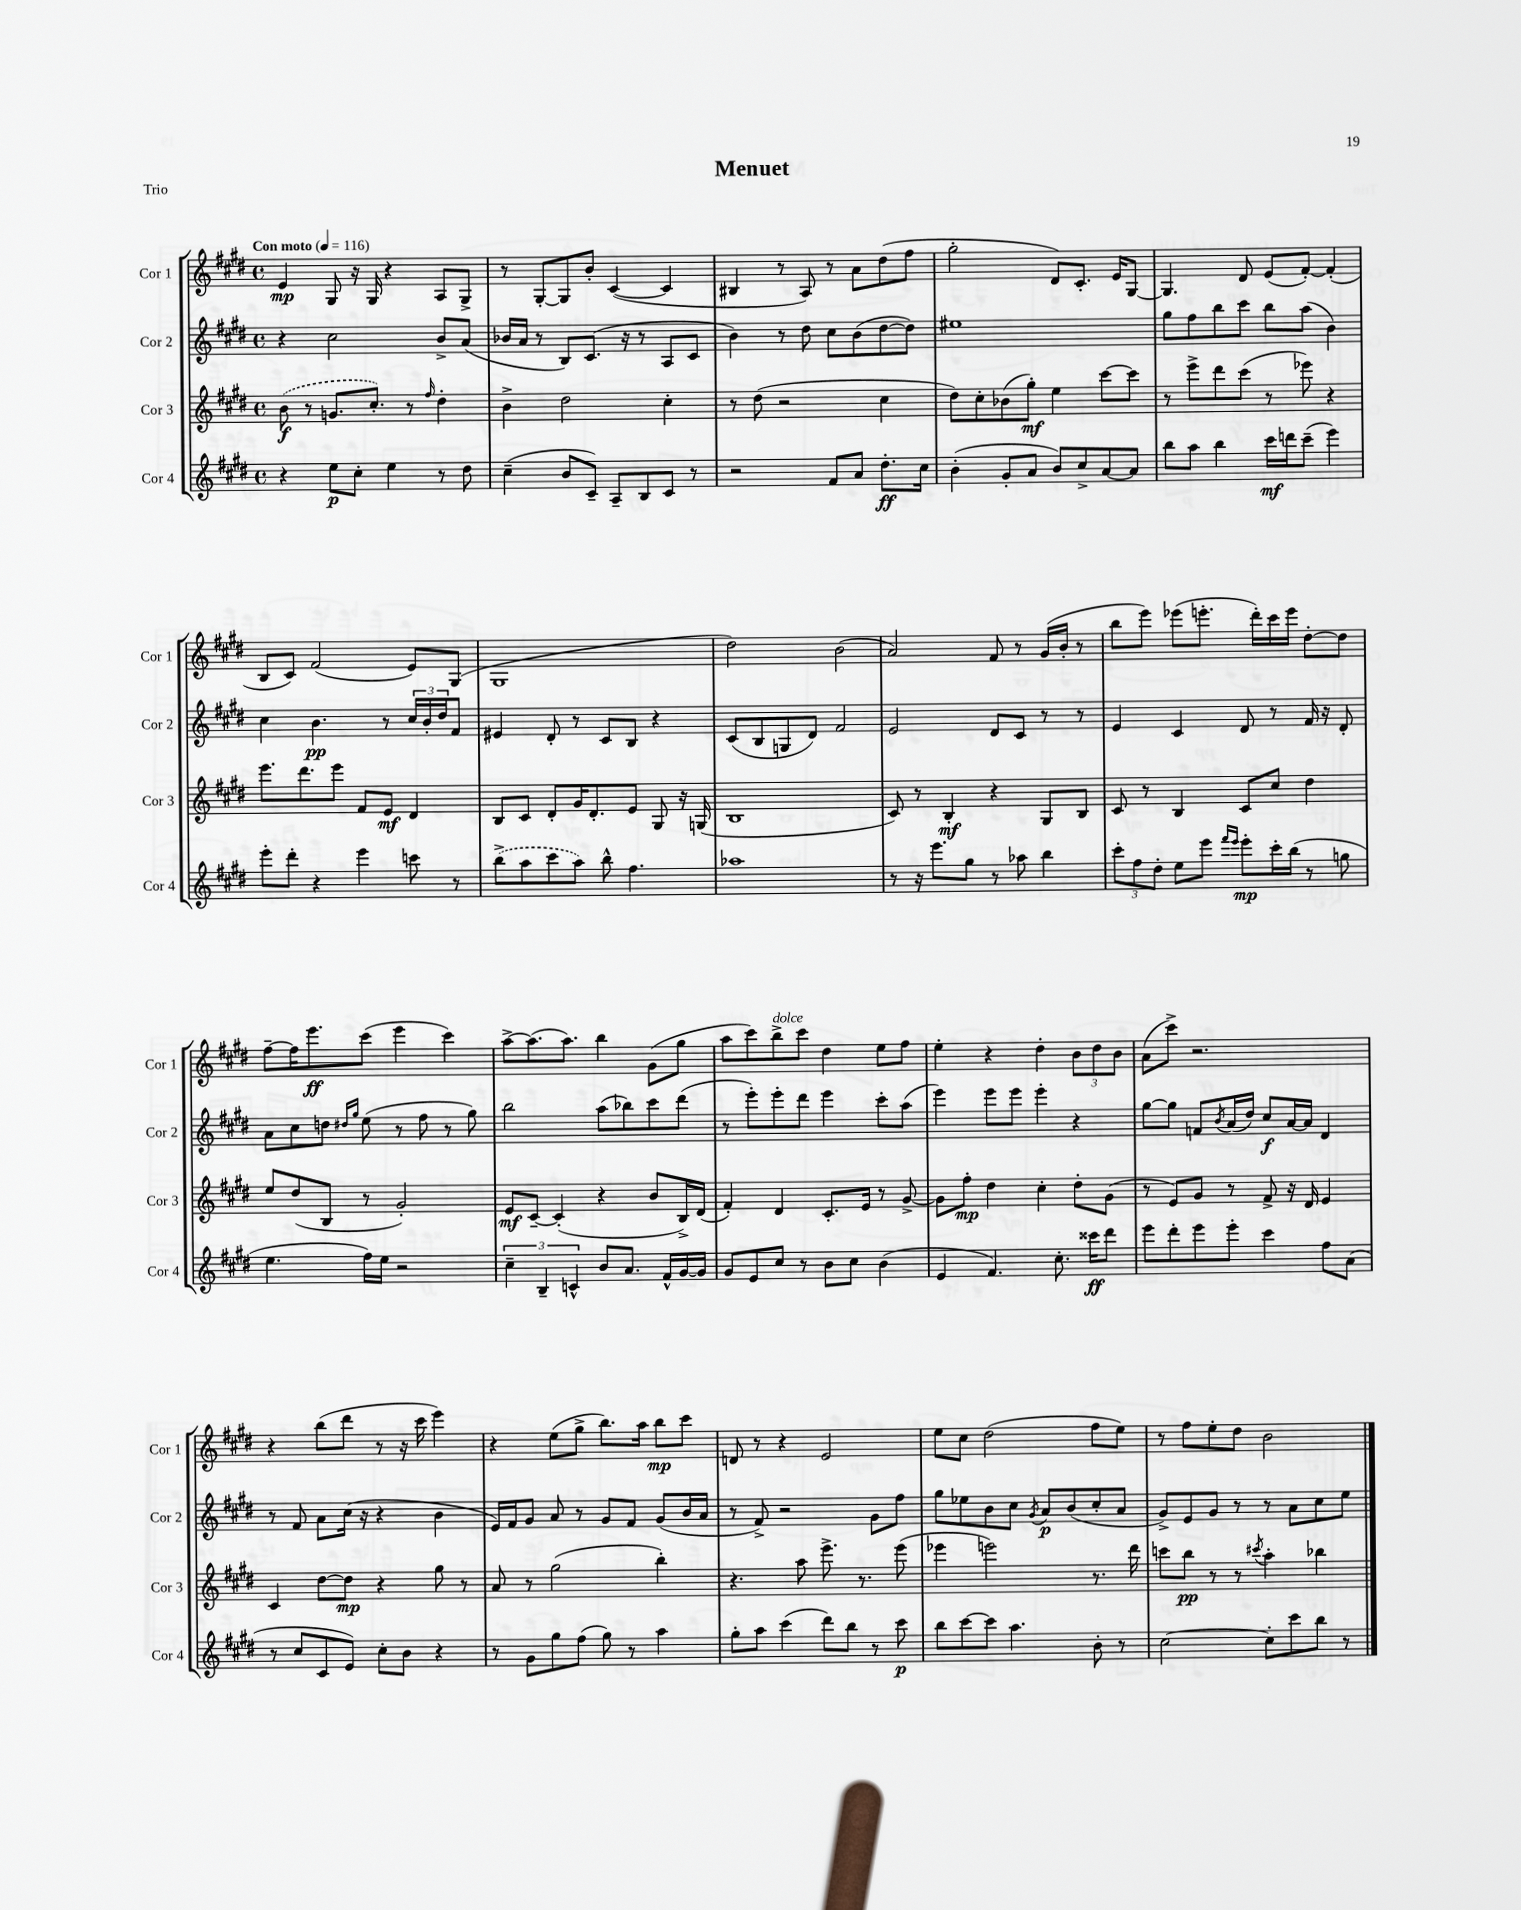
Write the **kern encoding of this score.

**kern	**kern	**kern	**kern
*staff4	*staff3	*staff2	*staff1
*clefG2	*clefG2	*clefG2	*clefG2
*k[f#c#g#d#]	*k[f#c#g#d#]	*k[f#c#g#d#]	*k[f#c#g#d#]
*M4/4	*M4/4	*M4/4	*M4/4
*met(c)	*met(c)	*met(c)	*met(c)
*MM116	*MM116	*MM116	*MM116
4r	(8b\	4r	4e/
.	8r	.	.
8ee\L	8.g/L	2cc#\	8G#/
8cc#'\J	.	.	16r
.	8.cc#'/J)	.	16G#/
4ee\	.	.	4r
.	8r	.	.
.	16qqff#/	.	.
8r	4dd#'\	8b^/L	8A/L
8dd#\	.	(8a/J	8G#^/J
=	=	=	=
(4cc#~\	4b^\	16b-/LL	8r
.	.	16a/JJ	.
.	.	8r	[8G#'/L
8b/L	2dd#\	8B/L)	8G#/]
8c#~/J)	.	(8.c#/J	8b'/J
8A~/L	.	.	([4c#/
.	.	16r	.
8B/	.	8r	.
8c#/J	4cc#'\	8A/L	4c#/]
8r	.	8c#/J	.
=	=	=	=
2r	8r	4b\)	4B#/
.	(8dd#\	.	.
.	2r	8r	8r
.	.	8dd#\	8A/)
8f#/L	.	8cc#\L	8r
8a/J	.	(8b\	8a\L
8.dd#'\L	4cc#\	[8dd#\	(8dd#\
.	.	8dd#\]J)	8ff#\J
16cc#\Jk	.	.	.
=	=	=	=
(4b'\	8dd#\L)	1ee#	2gg#'\
.	8cc#'\	.	.
8g#'/L	(8b-\	.	.
8a/J	8gg#'\J)	.	.
8b/L)	4ee\	.	8d#/L)
8cc#^/	.	.	8.c#'/J
[8a/	[8ccc#\L	.	.
.	.	.	16e/LK
8a/]J	8ccc#\]J	.	[8G#/J
=	=	=	=
8bb\L	8r	8gg#\L	4.G#/]
8aa\J	8eee^\L	8ff#\	.
4bb\	8ddd#\	8bb\	.
.	(8ccc#\J	8ccc#\J	8d#/
16ccc#\LL	8r	8bb\L	(8e/L
16ddd\J	.	.	.
(8ccc#~\J	8eee-\)	(8aa\J	[8f#'/J)
4eee\)	4r	4b\)	(4f#'/]
=	=	=	=
8eee'\L	8.eee\L	4cc#\	8B/L
8ddd#'\J	.	.	8c#/J)
.	8.ddd#\	.	.
4r	.	4.b\	(2f#/
.	8eee\J	.	.
4eee\	8f#/L	.	.
.	8e/J	8r	.
8ccc\	4d#/	24cc#/LL	8e/L)
.	.	24b'/	.
.	.	24dd#/J	.
8r	.	8f#/J	(8G#/J
=	=	=	=
(8bb^\L	8B/L	4e#/	1G#
8aa\	8c#/J	.	.
8ccc#\	8d#'/L	8d#'/	.
8aa\J)	16g#/K	8r	.
.	8.d#'/	.	.
8bb^^\	.	8c#/L	.
4.ff#\	8e/J	8B/J	.
.	8G#/	4r	.
.	16r	.	.
.	(16G/	.	.
=	=	=	=
1aa-	1B	(8c#/L	2dd#\)
.	.	8B/	.
.	.	8G/	.
.	.	8d#/J)	.
.	.	2f#/	(2b\
=	=	=	=
8r	8c#/)	2e/	2a/)
16r	8r	.	.
8.eee\L	.	.	.
.	4B'/	.	.
8gg#\J	.	.	.
8r	4r	8d#/L	8f#/
8aa-\	.	8c#/J	8r
4bb\	8G#/L	8r	(16g#/LL
.	.	.	16b'/JJ
.	8B/J	8r	8r
=	=	=	=
12ccc#'\L	8c#/	4e/	8bb\L
12ff#\	.	.	.
.	8r	.	8eee\J)
12dd#'\J	.	.	.
8ee\L	4B/	4c#/	(8eee-\L
8eee\J	.	.	8.eee'\J
16qqfff#/LL	.	.	.
16qqeee/JJ	.	.	.
8eee'\L	8c#/L	8d#/	.
.	.	.	16ddd#'\LL)
16ccc#'\L	8cc#/J	8r	16ccc#\
(16bb\JJ	.	.	16eee\JJ
8r	4dd#\	16f#/	[8dd#'\L
.	.	16r	.
8gg\	.	8d#'/	8dd#\]J
=	=	=	=
4.ee\	8ee/L	8a\L	[8ff#~\L
.	(8dd#/	8cc#\	16ff#\]K
.	.	.	8.eee\
.	8B/J	8dd\J	.
.	.	16qqdd#/LL	.
.	.	16qqgg#/JJ	.
16ff#\LL)	8r	(8ee\	(8ccc#\J
16ee\JJ	.	.	.
2r	2g#'/)	8r	4eee\
.	.	8ff#\	.
.	.	8r	4ccc#\)
.	.	8gg#\)	.
=	=	=	=
6cc#~\	8e/L	2bb\	[8aa^\L
.	[8c#~/J	.	(8.aa\]
6B~/	.	.	.
.	(4c#'/]	.	.
.	.	.	8.aa\J)
6c^^/	.	.	.
8b/L	4r	(8aa\L	4bb\
8.a/J	.	8bb-\)	.
.	8b/L	8ccc#\	(8g#\L
16f#^^/LL	.	.	.
[16g#/	16B^/L)	(8ddd#\J	8gg#\J
16g#/]JJ	(16d#/JJ	.	.
=	=	=	=
8g#/L	4f#'/)	8r	8aa\L
8e/	.	8eee'\L)	8ccc#\)
8cc#/J	4d#/	8eee'\	8bb^\
8r	.	8ddd#\J	8ccc#\J
8b\L	8.c#'/L	4eee\	4dd#\
8cc#\J	.	.	.
.	16e/Jk	.	.
(4b\	8r	8ccc#'\L	8ee\L
.	[8g#^/	(8aa\J	8ff#\J
=	=	=	=
4e/	8g#\]L	4eee\)	4ee'\
.	8ff#'\J	.	.
4.f#/)	4dd#\	8eee\L	4r
.	.	8eee\J	.
.	4cc#'\	4eee'\	4dd#'\
8.cc#'\	.	.	.
.	8dd#'\L	4r	12b\L
16ccc##\LK	.	.	.
.	.	.	12dd#\
8ddd#\J	(8g#\J	.	.
.	.	.	12b\J
=	=	=	=
8eee\L	8r	[8gg#\L	(8a\L
8ddd#'\	8e/L)	8gg#\]J	8ccc#^\J)
8eee\	8g#/J	8f/L	2.r
.	.	8qb/	.
8eee'\J	8r	(16a/L	.
.	.	16dd#/JJ)	.
4ccc#\	8f#^/	8cc#/L	.
.	16r	[16a/L	.
.	16d#/	16a/]JJ	.
8ff#\L	4e/	4d#/	.
(8a\J	.	.	.
=	=	=	=
8r	4c#/	8r	4r
8cc#/L	.	8f#/	.
8c#/	[8dd#\L	8a\L	(8bb\L
8e/J)	8dd#\]J	(16cc#\Jk	8ddd#\J
.	.	16r	.
8cc#'\L	4r	4r	8r
8b\J	.	.	16r
.	.	.	16ccc#\
4r	8gg#\	4b\	4eee\)
.	8r	.	.
=	=	=	=
8r	8a/	16e/LL)	4r
.	.	16f#/J	.
8g#\L	8r	8g#/J	.
8gg#\	(2gg#\	8a/	(8ee\L
(8ff#\J	.	8r	8gg#^\J
8gg#\)	.	8g#/L	8.bb\L)
8r	.	8f#/J	.
.	.	.	16aa\Jk
4aa\	4bb'\)	(8g#/L	8bb\L
.	.	16b/L	8ccc#\J
.	.	16a/JJ	.
=	=	=	=
8gg#'\L	4.r	8r	8d/
8aa\J	.	8f#^/)	8r
(4ccc#\	.	2r	4r
.	8aa\	.	.
8ddd#\L)	8.eee^\	.	2e/
8bb\J	.	.	.
.	8.r	.	.
8r	.	8g#\L	.
8ccc#\	(8eee\	8ff#\J	.
=	=	=	=
8bb\L	4eee-\	8gg#\L	8ee\L
[8ccc#\	.	8ee-\	8cc#\J
8ccc#\]J	2eee\)	8b\	(2dd#\
4.aa\	.	8cc#\J	.
.	.	8qg#/	.
.	.	8a/L	.
.	.	(8b/	.
8b'\	8.r	8cc#'/	8ff#\L
8r	.	8a/J	8ee\J)
.	16ddd#\	.	.
=	=	=	=
[2cc#\	8ccc\L	8g#^/L)	8r
.	8bb\J	8e/	8ff#\L
.	8r	8g#/J	8ee'\
.	8r	8r	8dd#\J
.	8qccc#/	.	.
8cc#'\]L	4aa'\	8r	2b\
8ccc#\	.	8a\L	.
8bb\J	4bb-\	8cc#\	.
8r	.	8ee\J	.
==	==	==	==
*-	*-	*-	*-
